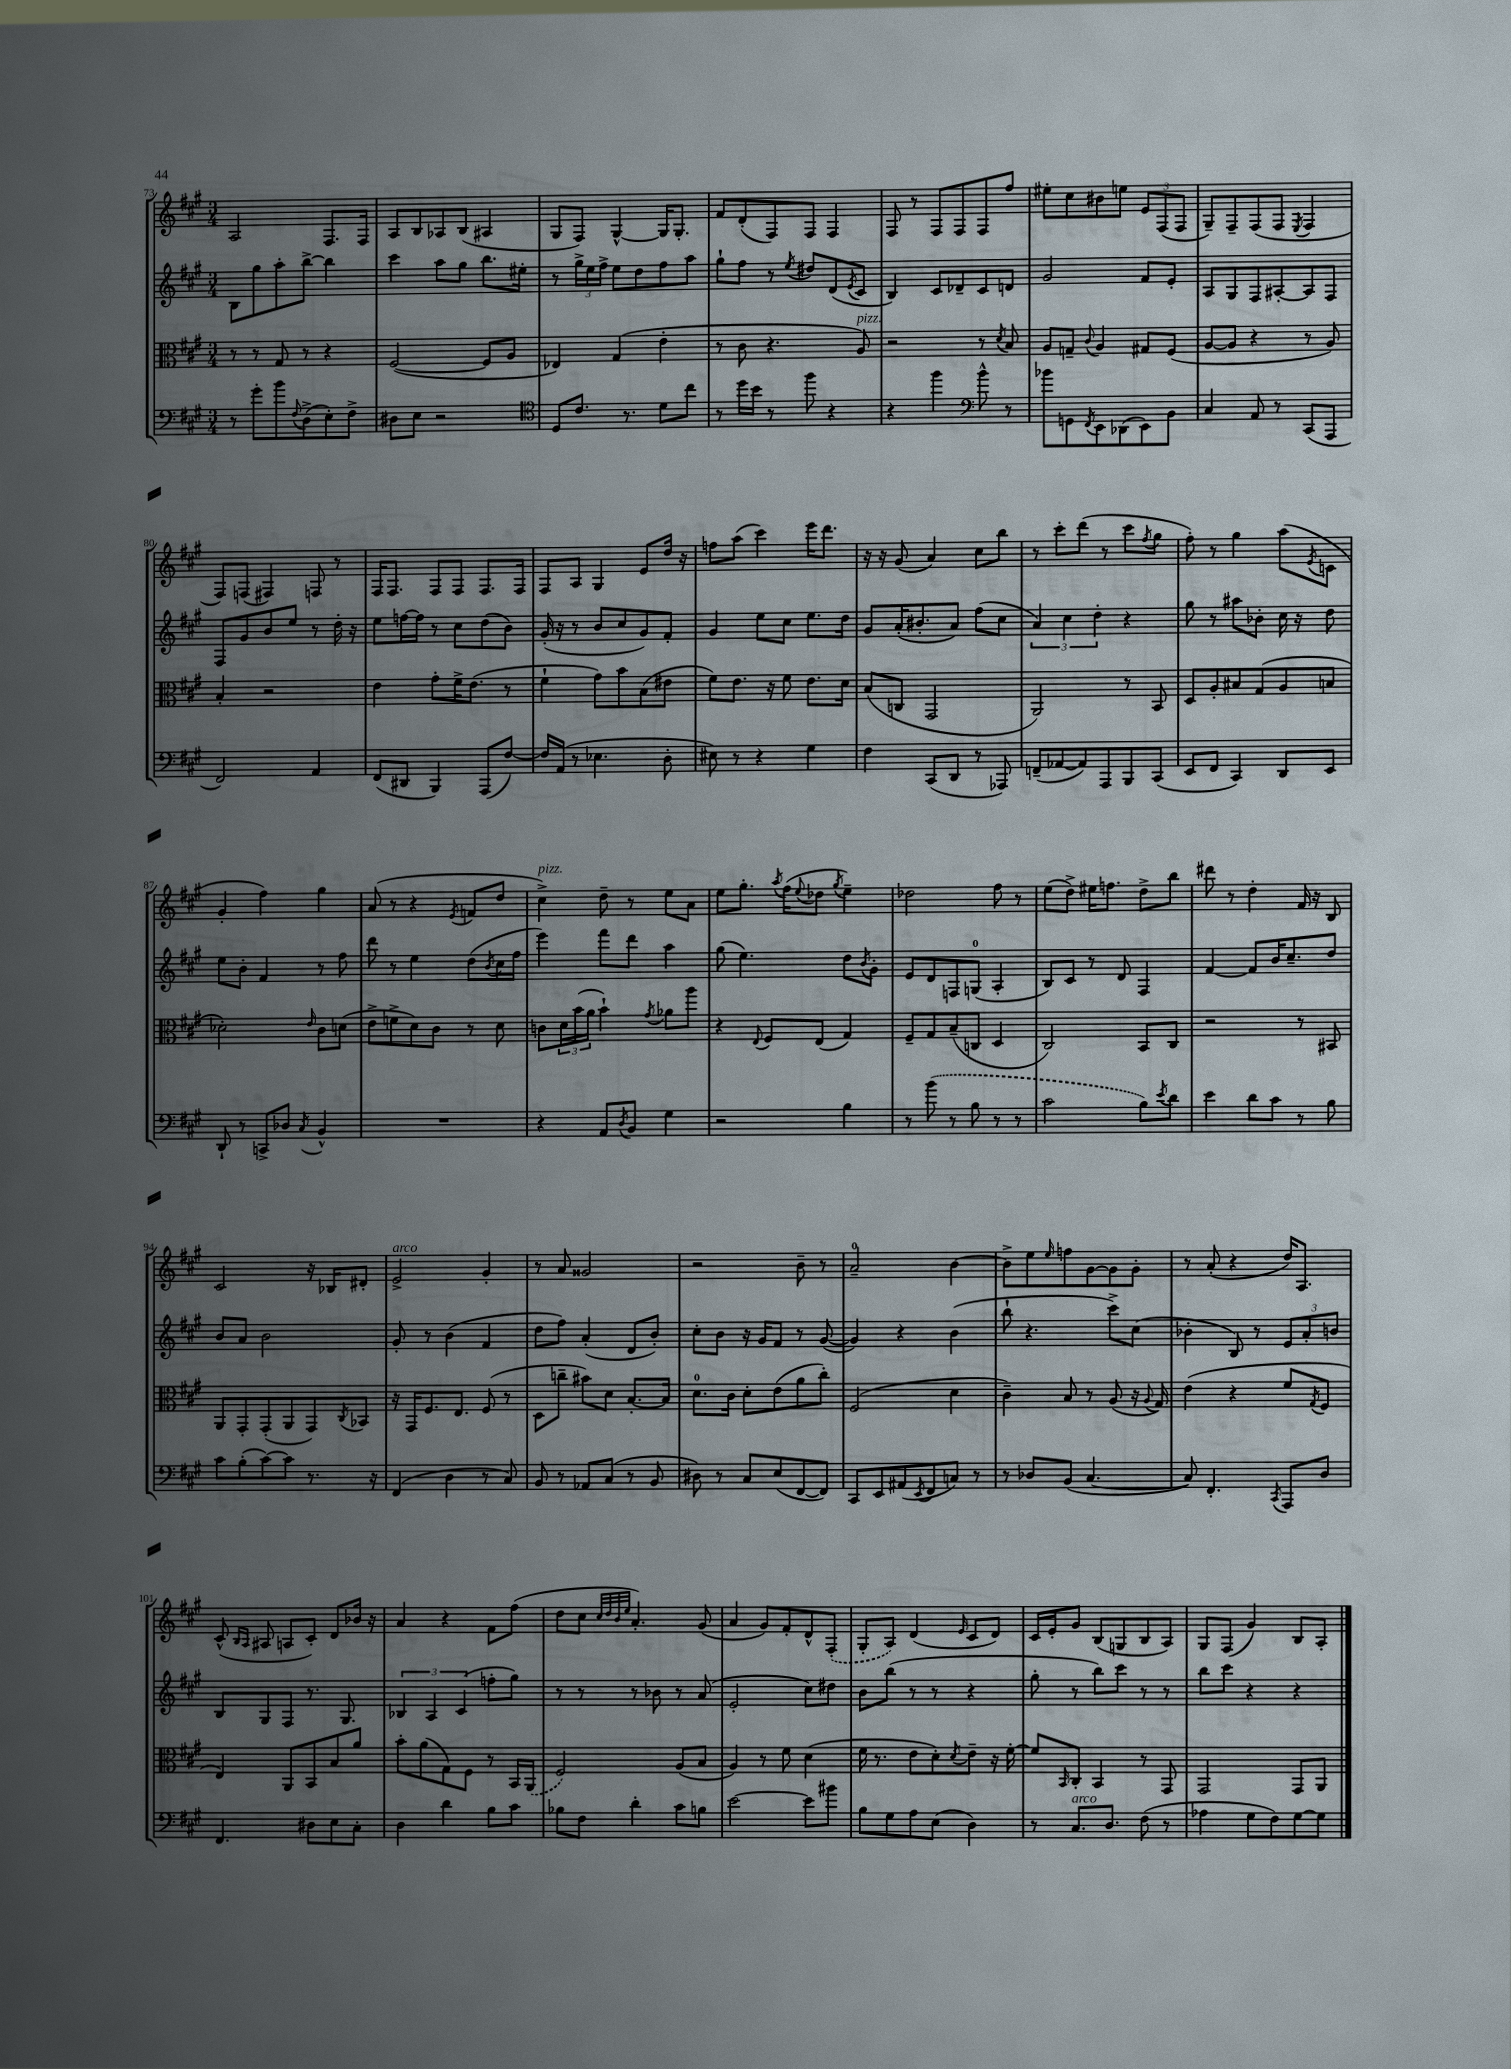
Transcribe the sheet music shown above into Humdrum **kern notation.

**kern	**kern	**kern	**kern
*staff4	*staff3	*staff2	*staff1
*clefF4	*clefC3	*clefG2	*clefG2
*k[f#c#g#]	*k[f#c#g#]	*k[f#c#g#]	*k[f#c#g#]
*M3/4	*M3/4	*M3/4	*M3/4
8r	8r	8B	2A
8g#'	8r	8gg#	.
8b	8G#	8aa'	.
8qqF#	.	.	.
(8D^	8r	[8bb^	.
8E')	4r	4bb]	8.F#
8F#^	.	.	.
.	.	.	16F#
=	=	=	=
8D#	([2F#	4ccc#	8A
8E	.	.	8B
2r	.	8aa	8A-
.	.	8gg#	(8B
.	8F#]	8.bb	4A#
.	8A	.	.
.	.	16ee#'	.
=	=	=	=
*clefC4	*	*	*
8D	4E-)	8r	8G#
8.c#	.	24gg#^	8F#)
.	.	24ee	.
.	.	24ff#^	.
.	(4G#	8ee	[4G#^^
8.r	.	.	.
.	.	8dd	.
8d	4e'	8ff#	16G#]
.	.	.	8.G#'
8cc#	.	8aa	.
=	=	=	=
8r	8r	8gg#`	8f#
16dd	8c#	8ff#	(8d'
16b	.	.	.
8r	4.r	8r	8F#)
.	.	8qee	.
8ff#	.	8dd#	8F#
4r	.	(8d	4F#
.	.	8qe	.
.	8A)	8c#	.
=	=	=	=
4r	2r	4B)	8F#
.	.	.	8r
4ff#	.	8c#	8F#
.	.	8d-~	8F#
*clefF4	*	*	*
8b^^	8r	8c#	8F#
.	8qd	.	.
8r	8B	8d	8ff#
=	=	=	=
8b-	8A	2g#	8ee#'
8GG	8G~	.	8cc#
8qFF#	8qqc#	.	.
8EE	4A	.	8b#
(8DD-	.	.	8ee
8EE)	8G#	8f#	12e
.	.	.	(12F#
8BB	(8F#	8e'	.
.	.	.	12F#
=	=	=	=
4C#	[8A	8A	8G#~)
.	8A]	8G#	8F#~
8AA	4r	8F#	(8F#
8r	.	[8A#'	8F#
.	.	.	8qE
(8CC#	8r	8A#]	4F#
8AAA	8A)	8F#	.
=	=	=	=
2FF#)	4B'	8F#	8F#)
.	.	8g#	(8F
.	2r	8b	4F#)
.	.	8ee	.
4AA	.	8r	8F
.	.	16dd'	8r
.	.	16r	.
=	=	=	=
(8FF#	4e	8ee	16F#
.	.	.	8.F#
8DD#	.	[16ff	.
.	.	16ff]	.
4BBB)	8g#'	8r	8F#
.	16f#^	8cc#	8F#
.	(8.e	.	.
(8AAA	.	(8dd	8.F#
[8F#)	8r	8b)	.
.	.	.	16F#
=	=	=	=
16F#]	4f#`	(16g#'	8F#
(16AA	.	16r	.
8r	.	8r	8A
4.E-	8g#)	8b	4G#
.	8b	8cc#	.
.	(8B	8g#)	8e
8D'	8e#	8f#'	16dd
.	.	.	16r
=	=	=	=
8E#)	8f#)	4g#	8ff
8r	8.e	.	(8aa
4r	.	8ee	4ccc#)
.	16r	.	.
.	8f#	8cc#	.
4G#	8.e	8.ee	16eee
.	.	.	8.ddd
.	16d	16dd	.
=	=	=	=
4F#	(8B	8g#	16r
.	.	.	16r
.	8C	(16a'	(8g#
.	.	8.b#'	.
(8CC#	2GG#	.	4a)
8DD	.	8a)	.
8r	.	(8ff#	8cc#
8AAA-)	.	8cc#	8bb
=	=	=	=
(8FF~	2AA)	6a)	8r
[8AA-	.	.	8ccc#'
.	.	6cc#	.
8AA-])	.	.	(8ddd
.	.	6dd'	.
8AAA	.	.	8r
8BBB	8r	4r	8ccc#
.	.	.	8qff#
(8CC#	8BB	.	8gg#
=	=	=	=
8EE	8D	8gg#	8ff#')
8FF#	8A'	8r	8r
4CC#)	8B#	8aa#	4gg#
.	(8G#	8b-'	.
8DD	8A	16cc#	(8aa
.	.	16r	.
.	.	.	8qe
8EE	8B	8dd	8c
=	=	=	=
8DD`	2d-')	8ee	4g#'
8r	.	8b'	.
8CC^	.	4f#	4ff#)
8D-	.	.	.
8qC#	16qqe	.	.
4BB^^	8c#	8r	4gg#
.	(8d	8ff#	.
=	=	=	=
2.r	8e^	8ddd	(8a
.	8f^	8r	8r
.	8d)	4ee	4r
.	8c#	.	.
.	.	.	8qe
.	8r	(8dd	8f
.	.	8qb	.
.	8d	16cc#	8dd
.	.	16ff#	.
=	=	=	=
4r	8c	4eee)	4cc#^)
.	24d	.	.
.	(24b	.	.
.	24a	.	.
8AA	4b`)	8fff#	8dd~
8qD	.	.	.
8BB	.	8ddd	8r
.	8qg#	.	.
4G#	8a-	4aa	8ee
.	8aa	.	8a
=	=	=	=
2r	4r	(8gg#	8ee
.	.	4.ee)	8.gg#'
.	8qqE	.	.
.	8F#	.	.
.	.	.	8qaa
.	.	.	(16ff#
.	.	.	8qqee
.	(8E	.	8dd-
.	.	.	8qgg#
4B	4G#)	8dd	4ee~)
.	.	8qb	.
.	.	8g#'	.
=	=	=	=
8r	8F#~	8e	2dd-
(8b	8G#	8d	.
8r	(8B~	8F	.
8B	8C	(8G	.
8r	4D	4A'	8ff#
8r	.	.	8r
=	=	=	=
2c#	2C#)	8B)	(8ee
.	.	8c#	8dd^)
.	.	8r	16ee#
.	.	.	8.ff
.	.	8d	.
8B)	8BB	4F#	8dd^
8qe	.	.	.
8d	8C#	.	8bb
=	=	=	=
4e	2r	[4f#	8ddd#
.	.	.	8r
8d	.	8f#]	4dd'
8c#	.	16b	.
.	.	8.cc#~	.
8r	8r	.	16f#
.	.	.	16r
8B	8BB#	8dd	8B
=	=	=	=
8c#	8AA	8b	2c#
(8B'	8GG#'	8a	.
[8c#)	(8GG#'	2b	.
8c#]	8AA	.	.
8.r	8GG#)	.	16r
.	.	.	16B-
.	8qC#	.	.
.	8BB-	.	8d#'
16r	.	.	.
=	=	=	=
(4FF#	16r	8g#'	2e^
.	16GG#	.	.
.	8.F#	8r	.
4D	.	(4b	.
.	8.E	.	.
8r	(8F#	4f#	4g#'
8C#)	8r	.	.
=	=	=	=
8BB	8D	8dd	8r
8r	8cc~	8ff#)	8a
8AA-	8b#)	(4a'	2g##
(8C#	8d	.	.
8r	[8.B'	8d	.
8BB	.	8b')	.
.	16B]	.	.
=	=	=	=
8D#)	8.d	8cc#'	2r
8r	.	8b	.
.	16c#	.	.
8C#	8d'	16r	.
.	.	16g#	.
(8E	(8e	8f#	.
[8FF#	8a	8r	8b~
8FF#])	8cc#')	([8g#	8r
=	=	=	=
8CC#	(2F#	4g#])	2a~
8EE	.	.	.
(8AA#	.	4r	.
8qEE	.	.	.
8FF#	.	.	.
8C)	4d	(4b	[4b
8r	.	.	.
=	=	=	=
8r	4c#~)	8bb`	8b^]
8D-	.	4.r	8ee
.	.	.	16qqee
(8BB	8B	.	8ff
[4.C#	8r	.	[8g#
.	(8A	8ccc#^)	8g#]
.	16r	(8cc#	8g#'
.	8qqA	.	.
.	16G#)	.	.
=	=	=	=
8C#])	(4e	4b-'	8r
4.FF#'	.	.	(8a'
.	4r	8B)	4r
.	.	8r	.
8qCC#	.	.	.
8AAA	8f#	12e	16dd)
.	.	.	8.A
.	.	12a'	.
.	8qG#	.	.
8D	8F#	.	.
.	.	12b	.
=	=	=	=
4.FF#	4E)	8B	(8c#^^
.	.	.	16qqB
.	.	.	16qqA
.	.	8G#	8A#
.	8AA	8F#	8A
8D#	8BB	8.r	8c#')
8E	8B	.	8d
.	.	8.G#	.
8C#'	8a	.	16b-
.	.	.	16r
=	=	=	=
4D	8b'	6B-	4a
.	(8a	.	.
.	.	6A	.
4d	8G#)	.	4r
.	.	(6c#	.
.	8F#	.	.
8B	8r	8ff'	8f#
8c#	16BB	8gg#)	(8ff#
.	(16AA	.	.
=	=	=	=
8B-	2F#)	8r	8dd
8F#	.	8r	8cc#
.	.	.	32qqcc#
.	.	.	32qqdd
.	.	.	32qqb
.	.	.	32qqee
4d'	.	8r	4.a')
.	.	8b-	.
8c#	(8A	8r	.
8B	8B	(8a	(8g#
=	=	=	=
[2e	4A)	2e'	4a
.	8r	.	8g#)
.	8f#	.	8f#'
8e]	(4d	8cc#)	8d^^
8b#	.	8dd#	(8F#'
=	=	=	=
8B	16f#	8b	8G#'
.	8.r	.	.
8G#	.	(8bb	8A)
8A	8e	8r	(4d
(8E	8d')	8r	.
.	8qd	.	16qqe
4D)	8e~	4r	8c#
.	16r	.	8d)
.	[16f#'	.	.
=	=	=	=
8r	8f#]	8gg#'	16c#
.	.	.	16e'
.	16qqBB	.	.
8.C#	8C#'	8r	8g#
.	4BB	8bb)	(8B
8.D	.	.	.
.	.	8ccc#	8G
(8F#	8r	8r	8B
8r	8GG#	8r	8A)
=	=	=	=
4A-	2GG#	8bb	8G#
.	.	8ccc#	(8F#
8G#	.	4r	4g#)
8F#)	.	.	.
[8G#	8GG#	4r	8B
8G#]	8AA	.	8A'
==	==	==	==
*-	*-	*-	*-
